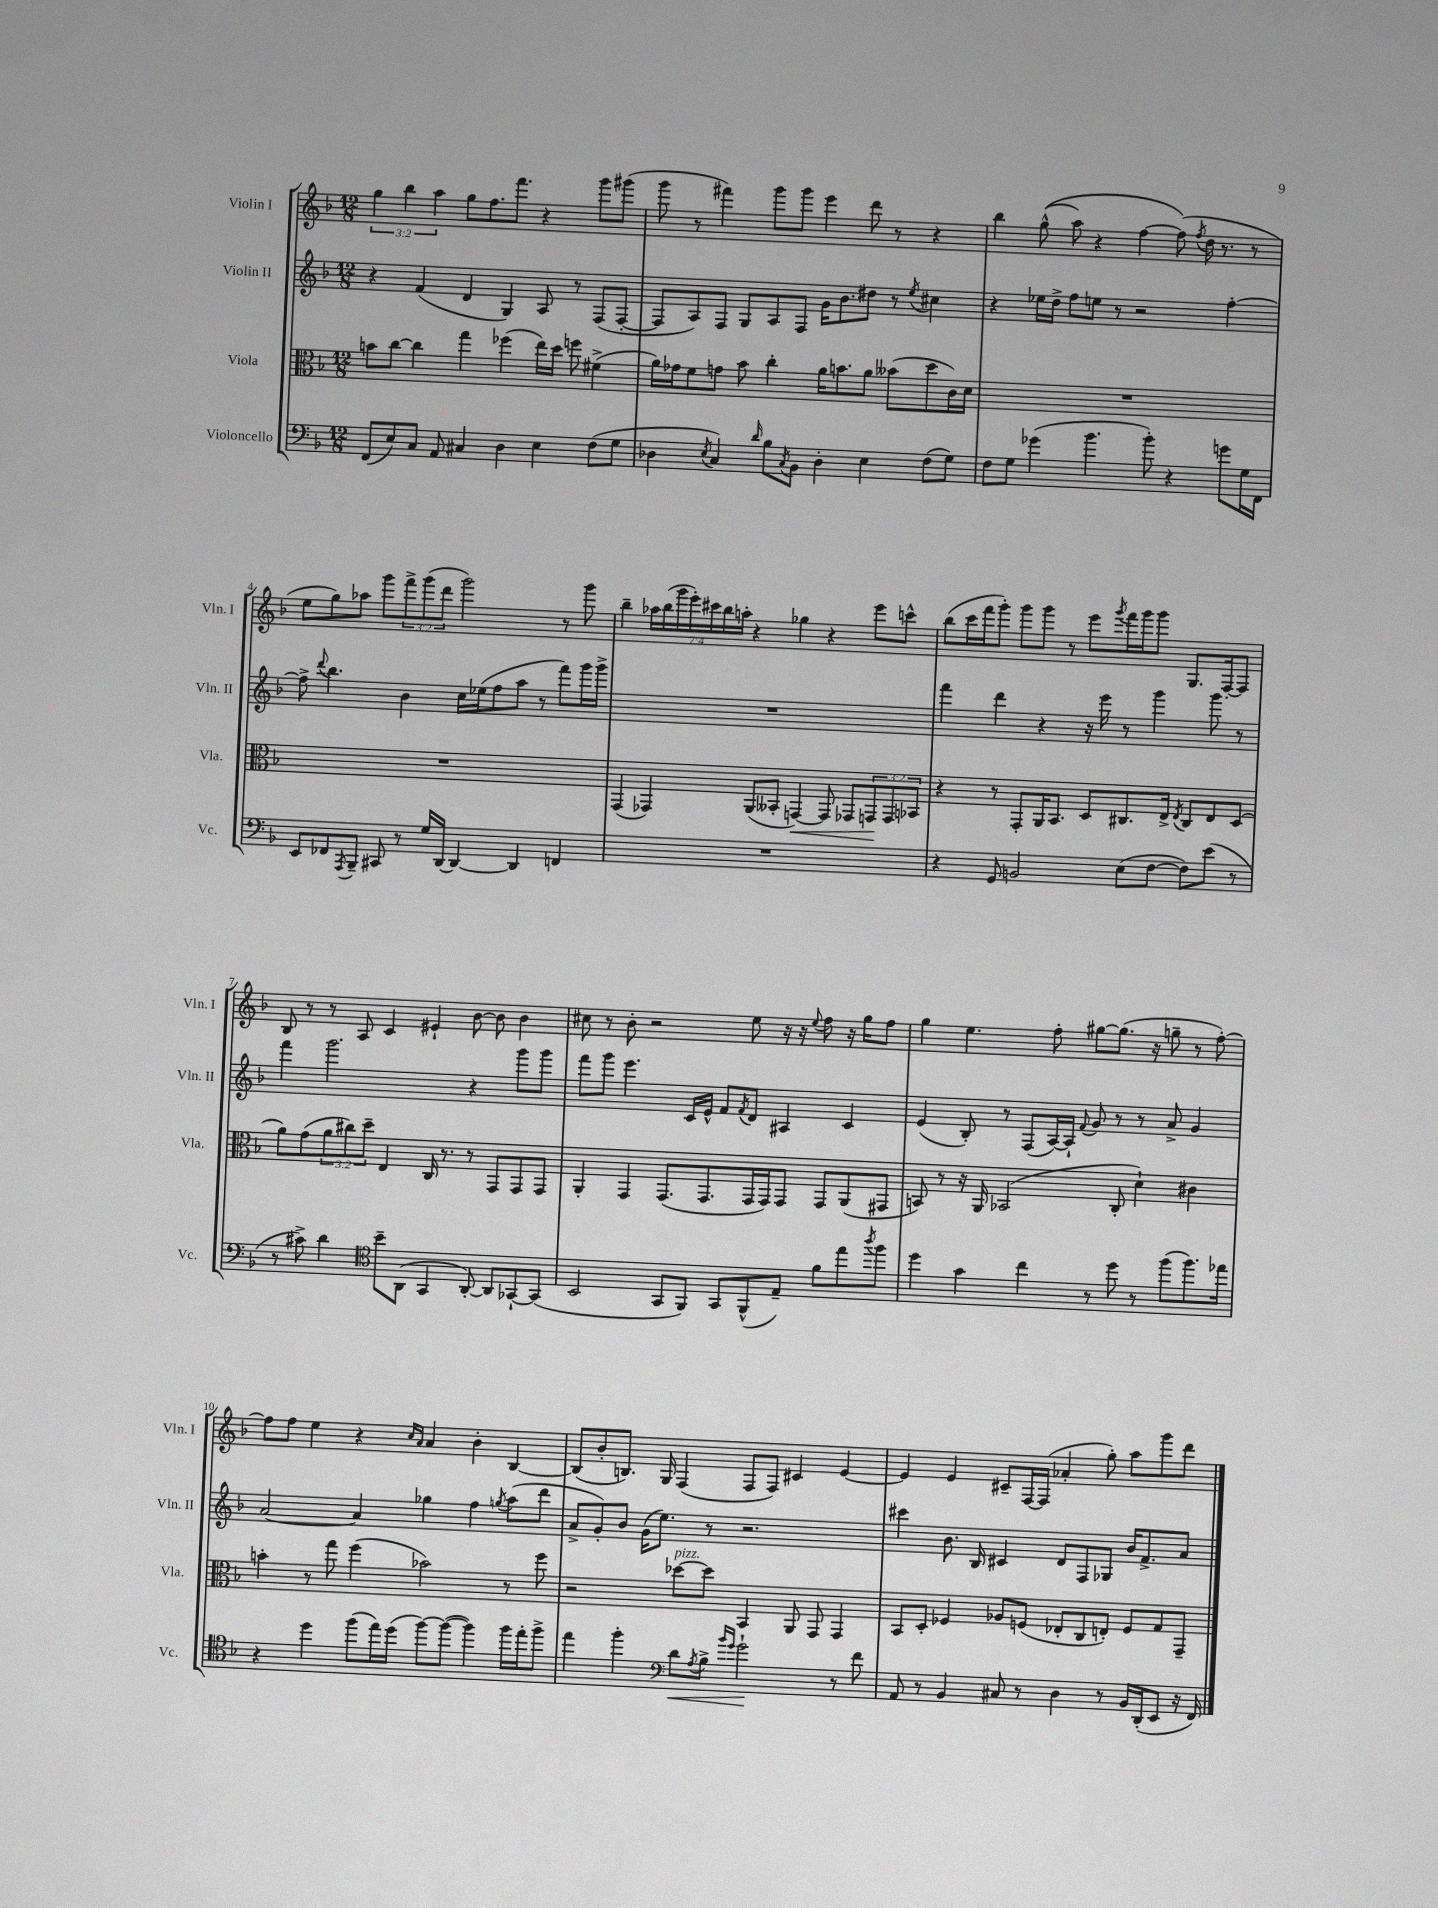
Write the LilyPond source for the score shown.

<<
\new StaffGroup <<
\new Staff = "s0" \with { instrumentName = "Violin I" shortInstrumentName = "Vln. I" } {
    \clef treble \key f \major \numericTimeSignature \time 12/8 \override Staff.TupletNumber.text = #tuplet-number::calc-fraction-text
    \tuplet 3/2 { g''4 bes''4 a''4 } g''8 f''8. f'''8. r4 g'''8 gis'''8( |
    g'''8 r8 fis'''4) g'''8 g'''8 e'''4 d'''8 r8 r4 |
    bes''4 g''8-^(\( a''8) r4 f''4~ f''8(\) \acciaccatura { f''8 } d''16 r8. r8 |
    e''8 g''8) aes''8 g'''8 \tuplet 3/2 { f'''8-> g'''8( d'''8 } g'''2) r8 g'''8 |
    bes''4-- \tuplet 7/4 { aes''16 bes''16( g'''16 e'''16-.) cis'''16 bes''16 a''16-. } r4 ges''4 r4 e'''8 c'''8-^ |
    bes''8( c'''16 f'''16 g'''8-.) g'''8 g'''8 r8 e'''8 \acciaccatura { g'''8 } f'''16 g'''16 g'''8 g8. f16~-. f8 |
    bes8 r8 r8 a8 c'4 eis'4-! bes'8~ bes'8 bes'4 |
    cis''8 r8 bes'8-. r2 e''8 r16 r16 \appoggiatura { e''8 } f''8 r16 g''16 f''8 |
    g''4 e''4. f''8-. gis''8~ gis''8.( r16 g''8-- r8 f''8~-.) |
    f''8 f''8 e''4 r4 \grace { c''16 a'16 } a'4 bes'4-. bes4~ |
    bes8( bes'8-. b8.) g16 f4( f8 f8) cis'4 e'4~ |
    e'4 e'4 cis'8-- f16~ f16( aes'4-. g''8-.) a''8 g'''8 d'''8 \bar "|." |
}
\new Staff = "s1" \with { instrumentName = "Violin II" shortInstrumentName = "Vln. II" } {
    \clef treble \key f \major \numericTimeSignature \time 12/8
    r4 f'4( d'4 g4) a8 r8 f8( f8~-. |
    f8 a8) f8 g8 a8 f8 g'16 bes'8. dis''8 r8 \acciaccatura { e''8 } cis''4 |
    r4 ees''16 d''16-> f''8 e''8 r8 r2 f''4~-. |
    f''8-> \appoggiatura { d'''8 } bes''4. bes'4 c''16 ees''16( f''8 a''8 r8 f'''8) g'''16 g'''16-> |
    R1. |
    f'''4 d'''4 r4 r16 e'''16 r8 g'''4 g'''8 r8 |
    f'''4 g'''2. r4 g'''8 g'''8 |
    f'''8 g'''8 e'''4. c'16 e'16-^ f'8 \acciaccatura { f'8 } d'8 ais4 c'4 |
    e'4( bes8-.) r8 f8( a16~) a16-! \appoggiatura { f'8 } g'8 r8 r8 a'8-> g'4 |
    a'2~ a'4 ges''4 f''4 \acciaccatura { g''8 } a''8( d'''8 |
    a'8-> g'8-.) bes'8 g'16( e''8.) r8 r2. |
    cis'''4 bes'8. bes16 cis'4 d'8 f8 ges8 bes'16 f'8.-> a'8 \bar "|." |
}
\new Staff = "s2" \with { instrumentName = "Viola" shortInstrumentName = "Vla." } {
    \clef alto \key f \major \numericTimeSignature \time 12/8 \override Staff.TupletNumber.text = #tuplet-number::calc-fraction-text
    b'8 c''8~ c''4 g''4 fes''4( e''16) d''16 f''8 fis'4->( |
    a'16) ges'16 f'8 g'8 bes'8 c''4-. a'16 b'8. a'8 beses'8( d''8 c'16) d'16 |
    R1. |
    R1. |
    g,4( ges,4) a,8( beses,8-. g,4~\<) g,8 ges,8 \tuplet 3/2 { g,8\! g,8 bes,8 } |
    r4 r8 g,8-. a,16 bes,8. d8 cis8. e16-> \acciaccatura { e8 } cis8 e8 d8( |
    a'8) g'8( \tuplet 3/2 { a'8 cis''8) d''8-- } e4 c16 r8. r8 g,8 g,8 g,8 |
    a,4-. g,4 g,8.( g,8. g,16 g,16) g,8 g,8 a,8( gis,8 |
    b,8) r8 r16 a,16 bes,2( c8-. d'4-!) cis'4 |
    b'4-. r8 g''8 f''4( bes'2) r8 f''8 |
    r2 des''8~^\markup { \italic "pizz." } des''8 bes,4 a,8 g,8 g,4 |
    bes,8 d8-. fes4 aes8 f8( ees8-. c8 e8-.) f8 g8 g,8-- \bar "|." |
}
\new Staff = "s3" \with { instrumentName = "Violoncello" shortInstrumentName = "Vc." } {
    \clef bass \key f \major \numericTimeSignature \time 12/8
    f,8( e8) c8 a,8 cis4 d4 e4 f8( g8 |
    des4 \acciaccatura { e8 } c4) \grace { d'16 } bes8 \acciaccatura { c8 } bes,8 des4-. e4 f8( g8) |
    f8 g8 ges'4( bes'4. bes'8-.) r4 g'8 g16 f,16 |
    e,8 fes,8 \acciaccatura { a,,8 } bes,,8-- cis,8 r8 g16 d,16~ d,4~ d,4 f,4 |
    R1. |
    r4 g,8 b,2 e8( f8~ f8) e'8( r8 |
    r8 cis'8->) d'4 \clef tenor bes'8-- a,8( g,4 a,8~-.) a,8 ges,8~-! ges,8( |
    bes,2 g,8 f,8) g,8 f,8-^( e8--) f'8 e''8 \acciaccatura { a''8 } f''8 |
    d''4 g'4 c''4 r8 d''8 r8 f''8( f''8.) ees''16 |
    r4 d''4 f''8( e''16) d''16( f''8~) f''8~( f''4) f''16 e''16-. f''8-> |
    e''4 f''4-. \clef bass d'8\< \acciaccatura { a8 } bes8-> \grace { bes'16 g'16 } g'2-!\! r8 f'8 |
    a,8 r8 bes,4 cis8 r8 d4 r8 bes,16 d,16-.( e,8 r16 f,16) \bar "|." |
}
>>
>>
